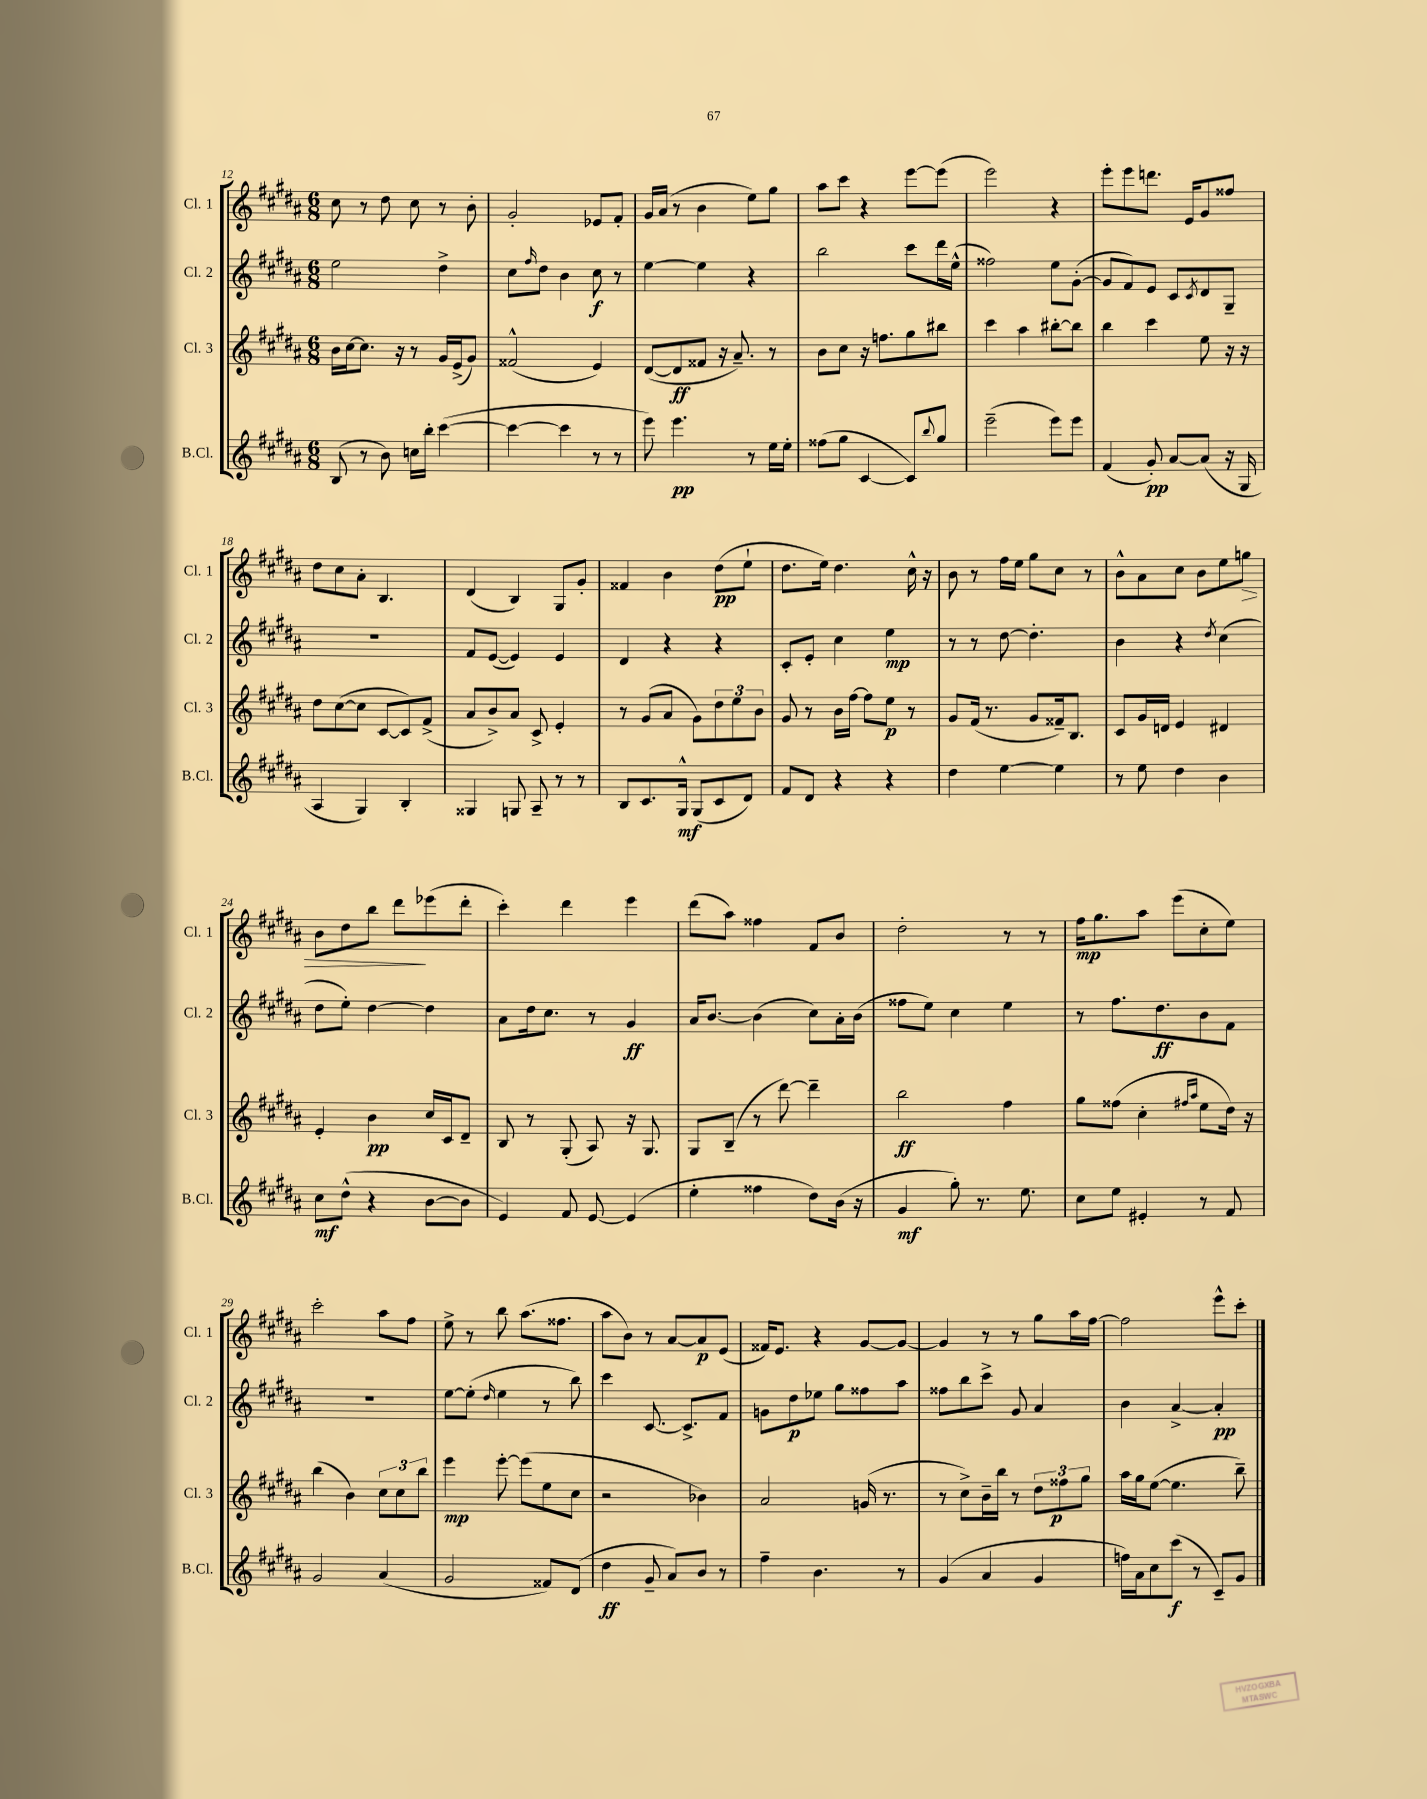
<<
\new StaffGroup <<
\new Staff = "s0" \with { instrumentName = "Cl. 1" shortInstrumentName = "Cl. 1" } {
    \clef treble \key b \major \numericTimeSignature \time 6/8
    cis''8 r8 dis''8 cis''8 r8 b'8-. |
    gis'2-. ees'8 fis'8-. |
    gis'16 ais'16( r8 b'4 e''8) gis''8 |
    ais''8 cis'''8 r4 e'''8~ e'''8( |
    e'''2) r4 |
    e'''8-. e'''8 d'''8. e'16 gis'8 fisis''8 |
    dis''8 cis''8 ais'8-. b4. |
    dis'4( b4) gis8 gis'8-. |
    fisis'4 b'4 dis''8\pp( e''8-! |
    dis''8. e''16) dis''4. cis''16-^ r16 |
    b'8 r8 fis''16 e''16 gis''8 cis''8 r8 |
    b'8-^ ais'8 cis''8 b'8 e''8 g''8\> |
    b'8 dis''8 b''8 dis'''8\! ees'''8( dis'''8-. |
    cis'''4-.) dis'''4 e'''4 |
    dis'''8( ais''8) fisis''4 fis'8 b'8 |
    dis''2-. r8 r8 |
    fis''16\mp gis''8. ais''8 e'''8( cis''8-. e''8) |
    cis'''2-. ais''8 fis''8 |
    e''8-> r8 b''8 ais''8.( fisis''8. |
    ais''8 b'8) r8 ais'8~ ais'8\p e'8( |
    fisis'16) e'8. r4 gis'8~ gis'8~ |
    gis'4 r8 r8 gis''8 ais''16 fis''16~ |
    fis''2 e'''8-^ cis'''8-. \bar "|." |
}
\new Staff = "s1" \with { instrumentName = "Cl. 2" shortInstrumentName = "Cl. 2" } {
    \clef treble \key b \major \numericTimeSignature \time 6/8
    e''2 dis''4-> |
    cis''8 \grace { fis''16 } dis''8 b'4 cis''8\f r8 |
    e''4~ e''4 r4 |
    b''2 cis'''8 dis'''16 e''16-^( |
    fisis''2) e''8 gis'8~-.( |
    gis'8 fis'8) e'8 cis'8 \acciaccatura { cis'8 } dis'8 gis8-- |
    R2. |
    fis'8 e'8~( e'4) e'4 |
    dis'4 r4 r4 |
    cis'8-. e'8-. cis''4 e''4\mp |
    r8 r8 dis''8~ dis''4.-. |
    b'4 r4 \acciaccatura { dis''8 } cis''4( |
    dis''8 e''8-.) dis''4~ dis''4 |
    ais'8 dis''16 cis''8. r8 gis'4\ff |
    ais'16 b'8.~ b'4( cis''8) ais'16-. b'16( |
    fisis''8 e''8) cis''4 e''4 |
    r8 fis''8. dis''8.\ff b'8 fis'8 |
    R2. |
    e''8~ e''8-.( \grace { dis''16 } e''4 r8 b''8) |
    cis'''4 cis'8.~ cis'8.-> fis'8 |
    g'8 dis''8\p ees''8 gis''8 fisis''8 ais''8 |
    fisis''8 b''8 cis'''8-> gis'8 ais'4 |
    b'4 ais'4~-> ais'4-.\pp \bar "|." |
}
\new Staff = "s2" \with { instrumentName = "Cl. 3" shortInstrumentName = "Cl. 3" } {
    \clef treble \key b \major \numericTimeSignature \time 6/8
    b'16 cis''16~ cis''8. r16 r8 gis'16 e'16->( gis'8) |
    fisis'2-^( e'4) |
    dis'8~( dis'8\ff fisis'8 r16 ais'8.--) r8 |
    b'8 cis''8 r16 f''8. gis''8 bis''8 |
    cis'''4 ais''4 bis''8~-. bis''8 |
    b''4 cis'''4 e''8 r16 r16 |
    dis''8 cis''8~( cis''8 cis'8~ cis'8) fis'8->( |
    ais'8 b'8->) ais'8 cis'8-> e'4-. |
    r8 gis'8( ais'8 gis'8) \tuplet 3/2 { dis''8 e''8 b'8 } |
    gis'8 r8 b'16 fis''16~ fis''8 e''8\p r8 |
    gis'8 fis'16( r8. gis'8 fisis'16--) b8. |
    cis'8 gis'16 d'16 e'4 dis'4 |
    e'4-. b'4\pp cis''16 cis'16 dis'8-- |
    b8 r8 gis8-.( ais8) r16 gis8. |
    gis8 b8--( r8 dis'''8~) dis'''4-- |
    b''2\ff fis''4 |
    gis''8 fisis''8( cis''4-. \grace { fis''16 ais''16 } e''8 dis''16) r16 |
    b''4( b'4) \tuplet 3/2 { cis''8 cis''8 b''8 } |
    e'''4\mp e'''8~-. e'''8( e''8 cis''8 |
    r2 bes'4) |
    ais'2 g'16( r8. |
    r8 cis''8->) b'16-- b''16 r8 \tuplet 3/2 { dis''8 fisis''8\p gis''8 } |
    ais''16 gis''16 e''8~( e''4. b''8--) \bar "|." |
}
\new Staff = "s3" \with { instrumentName = "B.Cl." shortInstrumentName = "B.Cl." } {
    \clef treble \key b \major \numericTimeSignature \time 6/8
    b8( r8 b'8) c''16 b''16-. cis'''4~( |
    cis'''4~ cis'''4 r8 r8 |
    e'''8) e'''4.\pp r8 e''16 e''16-. |
    fisis''8( gis''8 cis'4~ cis'8) \appoggiatura { b''8 } gis''8 |
    e'''2--( e'''8) e'''8 |
    fis'4( gis'8-.\pp) ais'8~ ais'8( r16 gis16 |
    ais4 gis4) b4-. |
    gisis4 g8 ais8-- r8 r8 |
    b8 cis'8. gis16-^\mf gis8( cis'8 dis'8) |
    fis'8 dis'8 r4 r4 |
    dis''4 e''4~ e''4 |
    r8 e''8 dis''4 b'4 |
    cis''8\mf dis''8-^( r4 b'8~ b'8 |
    e'4) fis'8 e'8~ e'4( |
    e''4-. fisis''4 dis''8) b'16( r16 |
    gis'4\mf gis''8-.) r8. e''8. |
    cis''8 e''8 eis'4-. r8 fis'8 |
    gis'2 ais'4( |
    gis'2 fisis'8) dis'8( |
    dis''4\ff gis'8-- ais'8) b'8 r8 |
    fis''4-- b'4. r8 |
    gis'4( ais'4 gis'4 |
    f''16) ais'16 cis''8 cis'''8\f( r8 cis'8--) gis'8 \bar "|." |
}
>>
>>
\layout { \context { \Score currentBarNumber = #12 } }
